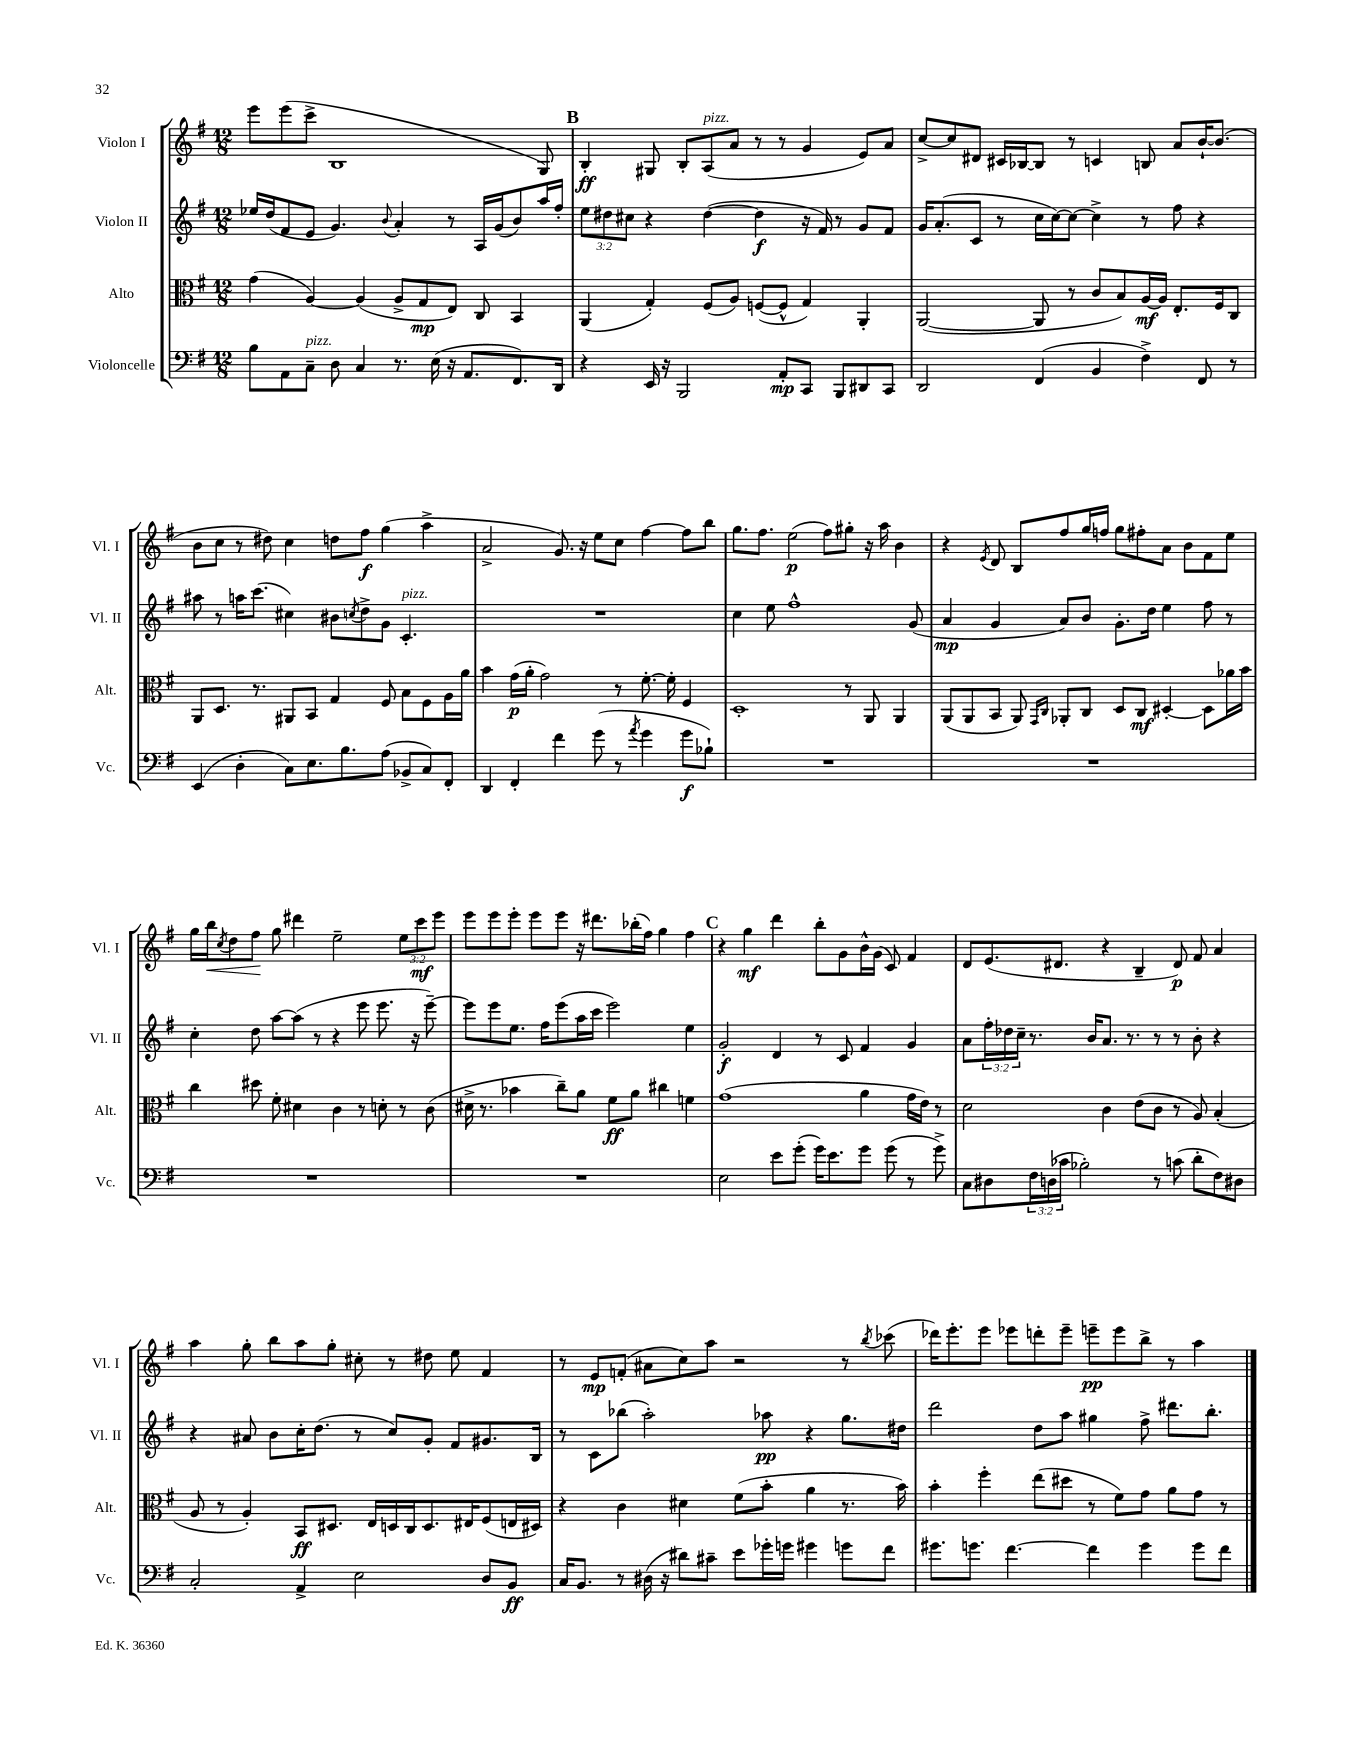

**kern	**kern	**kern	**kern
*staff4	*staff3	*staff2	*staff1
*clefF4	*clefC3	*clefG2	*clefG2
*k[f#]	*k[f#]	*k[f#]	*k[f#]
*M12/8	*M12/8	*M12/8	*M12/8
8B\L	(4g\	16ee-/LL	8eee\L
.	.	(16dd/J	.
8AA\	.	8f#/	(8eee\
8C~\J	[4A/)	8e/J	8ccc^\J
8D\	.	4.g/)	1B
4C/	(4A/]	.	.
.	.	8qqb/	.
8.r	8A^/L	4a'/	.
.	8G/	.	.
(16E\	.	.	.
16r	8E/J)	8r	.
8.AA/L	.	.	.
.	8C/	16A/LL	.
.	.	(16g/J	.
8.FF#/)	4BB/	8b/)	.
.	.	16aa/L	8G/)
16DD/Jk	.	16ff#'/JJ	.
=	=	=	=
4r	(4AA/	12ee\L	4B'/
.	.	12dd#\	.
.	.	12cc#\J	.
16EE/	4G'/)	4r	8G#/
16r	.	.	.
2BBB/	.	.	8B'/L
.	(8F#/L	([4dd#\	(8A/
.	8A/J)	.	8a/J
.	([8F/L	4dd#\]	8r
8AA'/L	8F^^/]J	.	8r
8CC/J	4G/)	16r	4g/
.	.	16f#/)	.
8BBB/L	.	8r	.
8DD#/	4AA'/	8g/L	8e/L)
8CC/J	.	8f#/J	8a/J
=	=	=	=
2DD/	([2AA/	16g/LK	[8cc^/L
.	.	(8.a'/	.
.	.	.	8cc/]
.	.	8c/J	8d#/J
.	.	8r	16c#/LL
.	.	.	[16B-/J
(4FF#/	8AA/]	16cc\LL	8B-/]J
.	.	[16cc\J)	.
.	8r	8cc\_J	8r
4BB/	8c/L	4cc^\]	4c/
.	8B/)	.	.
4F#^\)	[16A/L	8r	8B/
.	16A/]JJ	.	.
.	8.E'/L	8ff#\	8a/L
8FF#/	.	4r	[16b`/K
.	16F#/k	.	(8.b/]J
8r	8C/J	.	.
=	=	=	=
(4EE/	8AA/L	8aa#\	8b\L
.	8.D/J	8r	8cc\J
4D'\	.	16aa\LK	8r
.	8.r	(8.ccc\J	.
.	.	.	8dd#\)
8C\L)	8AA#/L	4cc#\)	4cc\
8.E\	8BB/J	.	.
.	4G/	8b#\L	8dd\L
8.B\	.	.	.
.	.	8qcc/	.
.	.	8dd^\	8ff#\J
(8A\J	8F#/	8g\J	(4gg\
8BB-^/L	8B\L	4.c'/	.
8C/)	8F#\	.	4aa^\
8FF#'/J	16A\L	.	.
.	16a\JJ	.	.
=	=	=	=
4DD/	4b\	1.r	2a^/
4FF#'/	(16g\LL	.	.
.	16a'\JJ	.	.
.	2g\)	.	.
4f#\	.	.	8.g/)
.	.	.	16r
(8g\	.	.	8ee\L
8r	8r	.	8cc\J
8qa/	.	.	.
4g\	[8.f#'\	.	[4ff#\
.	16f#'\]	.	.
8g\L	4F#/	.	8ff#\]L
8B-`\J)	.	.	8bb\J
=	=	=	=
1.r	1D'	4cc\	8.gg\L
.	.	.	8.ff#\J
.	.	8ee\	.
.	.	1ff#^^	(2ee\
.	.	.	8ff#\L)
.	8r	.	8gg#'\J
.	8AA/	.	16r
.	.	.	16aa\
.	4AA/	.	4b\
.	.	(8g/	.
=	=	=	=
1.r	(8AA/L	4a/	4r
.	8AA/	.	.
.	.	.	8qe/
.	8BB/J	4g/	8d/
.	8AA/)	.	8B/L
.	16qqGG/LL	.	.
.	16qqC/JJ	.	.
.	8AA-'/L	8a/L)	8ff#/
.	8C/J	8b/J	16gg/L
.	.	.	16ff/JJ
.	8D/L	8.g'\L	8gg\L
.	8C/J	.	8ff#'\
.	.	16dd\Jk	.
.	[4D#'/	4ee\	8a\J
.	.	.	8b\L
.	8D#\]L	8ff#\	8f#\
.	16a-\L	8r	8ee\J
.	16b\JJ	.	.
=	=	=	=
1.r	4cc\	4cc'\	16gg\LL
.	.	.	16bb\J
.	.	.	8qcc/
.	.	.	8dd\
.	8dd#\	8dd\	8ff#\J
.	8f#'\	[8aa\L	8gg\
.	4d#\	(8aa\]J	4ddd#\
.	.	8r	.
.	4c\	4r	2ee~\
.	8r	8eee\	.
.	8d'\	8.eee\	.
.	8r	.	12ee\L
.	.	16r	.
.	.	.	12ccc\
.	(8c\	[8eee~\)	.
.	.	.	12eee\J
=	=	=	=
1.r	16d#^\	8eee\]L	8eee\L
.	8.r	.	.
.	.	8eee\	8eee\
.	4b-\	8.ee\J	8eee'\J
.	.	.	8eee\L
.	.	16ff#\LK	.
.	8cc~\L)	(8eee\	8eee\J
.	8a\J	16aa\L	16r
.	.	16ccc\JJ	8.ddd#\L
.	8f#\L	2eee\)	.
.	8a\J	.	(16bb-'\L
.	.	.	16ff#\JJ)
.	4cc#\	.	4gg\
.	4f\	4ee\	4ff#\
=	=	=	=
2E\	(1g	2g'/	4r
.	.	.	4gg\
8e\L	.	4d/	4ddd\
(8g'\J	.	.	.
16g\LK)	.	8r	8bb'\L
8.e\	.	.	.
.	.	8c/	8g\
8g\J	4a\	4f#/	16b^^\L
.	.	.	(16g\JJ
(8g\	.	.	8c/)
8r	16g\LL	4g/	4f#/
.	16e\JJ)	.	.
8g^\)	8r	.	.
=	=	=	=
8C\L	2d\	8a\L	8d/L
8D#\	.	24ff#'\L	(8.e/
.	.	24dd-\	.
.	.	24cc~\JJ	.
24F#\L	.	8.r	.
(24D\	.	.	.
.	.	.	8.d#/J
24c-\JJ	.	.	.
2B-'\)	.	.	.
.	.	16b/LK	.
.	4c\	8.a/J	4r
.	.	8.r	.
.	(8e\L	.	4B~/
8r	8c\J	8r	.
(8c\	8r	8r	8d#/)
8d'\L	8A/)	8b'\	8f#/
8F#\)	(4B'/	4r	4a/
8D#\J	.	.	.
=	=	=	=
2C'/	8A/	4r	4aa\
.	8r	.	.
.	4A'/)	8a#/	8gg'\
.	.	8b\L	8bb\L
4AA^/	8BB/L	16cc'\K	8aa\
.	.	(8.dd\J	.
.	8.D#/J	.	8gg'\J
2E\	.	8r	8cc#'\
.	16E/LL	.	.
.	16D/	8cc/L)	8r
.	16C/J	.	.
.	8.D/	8g'/J	8dd#\
.	.	8f#/L	8ee\
.	16E#/K	.	.
8D/L	(8F#/	8.g#/	4f#/
8BB/J	16E/L	.	.
.	16D#/JJ)	16B/Jk	.
=	=	=	=
16C/LK	4r	8r	8r
8.BB/J	.	.	.
.	.	8c\L	8e/L
8r	4c\	(8bb-\J	(8f'/J
(16D#\	.	2aa'\)	8a#\L
16r	.	.	.
8d#\L)	4d#\	.	8cc\)
8c#~\J	.	.	8aa\J
8e\L	(8f#\L	.	2r
16g-'\L	8b'\J	8aa-\	.
16g\JJ	.	.	.
4g#\	4a\	4r	.
8g\L	8.r	8.gg\L	8r
.	.	.	8qbb/
8f#\J	.	.	(8ccc-\
.	16b\)	16dd#\Jk	.
=	=	=	=
8.g#\L	4b'\	2ddd\	16ddd-\LK)
.	.	.	8.eee'\
8.g\J	.	.	.
.	4ff#'\	.	8eee\J
[4.f#\	.	.	8eee-\L
.	(8ee\L	8dd\L	8ddd'\
.	8dd#\J	8aa\J	8eee-~\J
4f#\]	8r	4gg#\	8eee~\L
.	8f#\L)	.	8eee\
4g\	8g\J	8ff#^\	8bb^\J
.	8a\L	8.ddd#\L	8r
8g\L	8g\J	.	4aa\
.	.	8.bb'\J	.
8f#\J	8r	.	.
==	==	==	==
*-	*-	*-	*-
